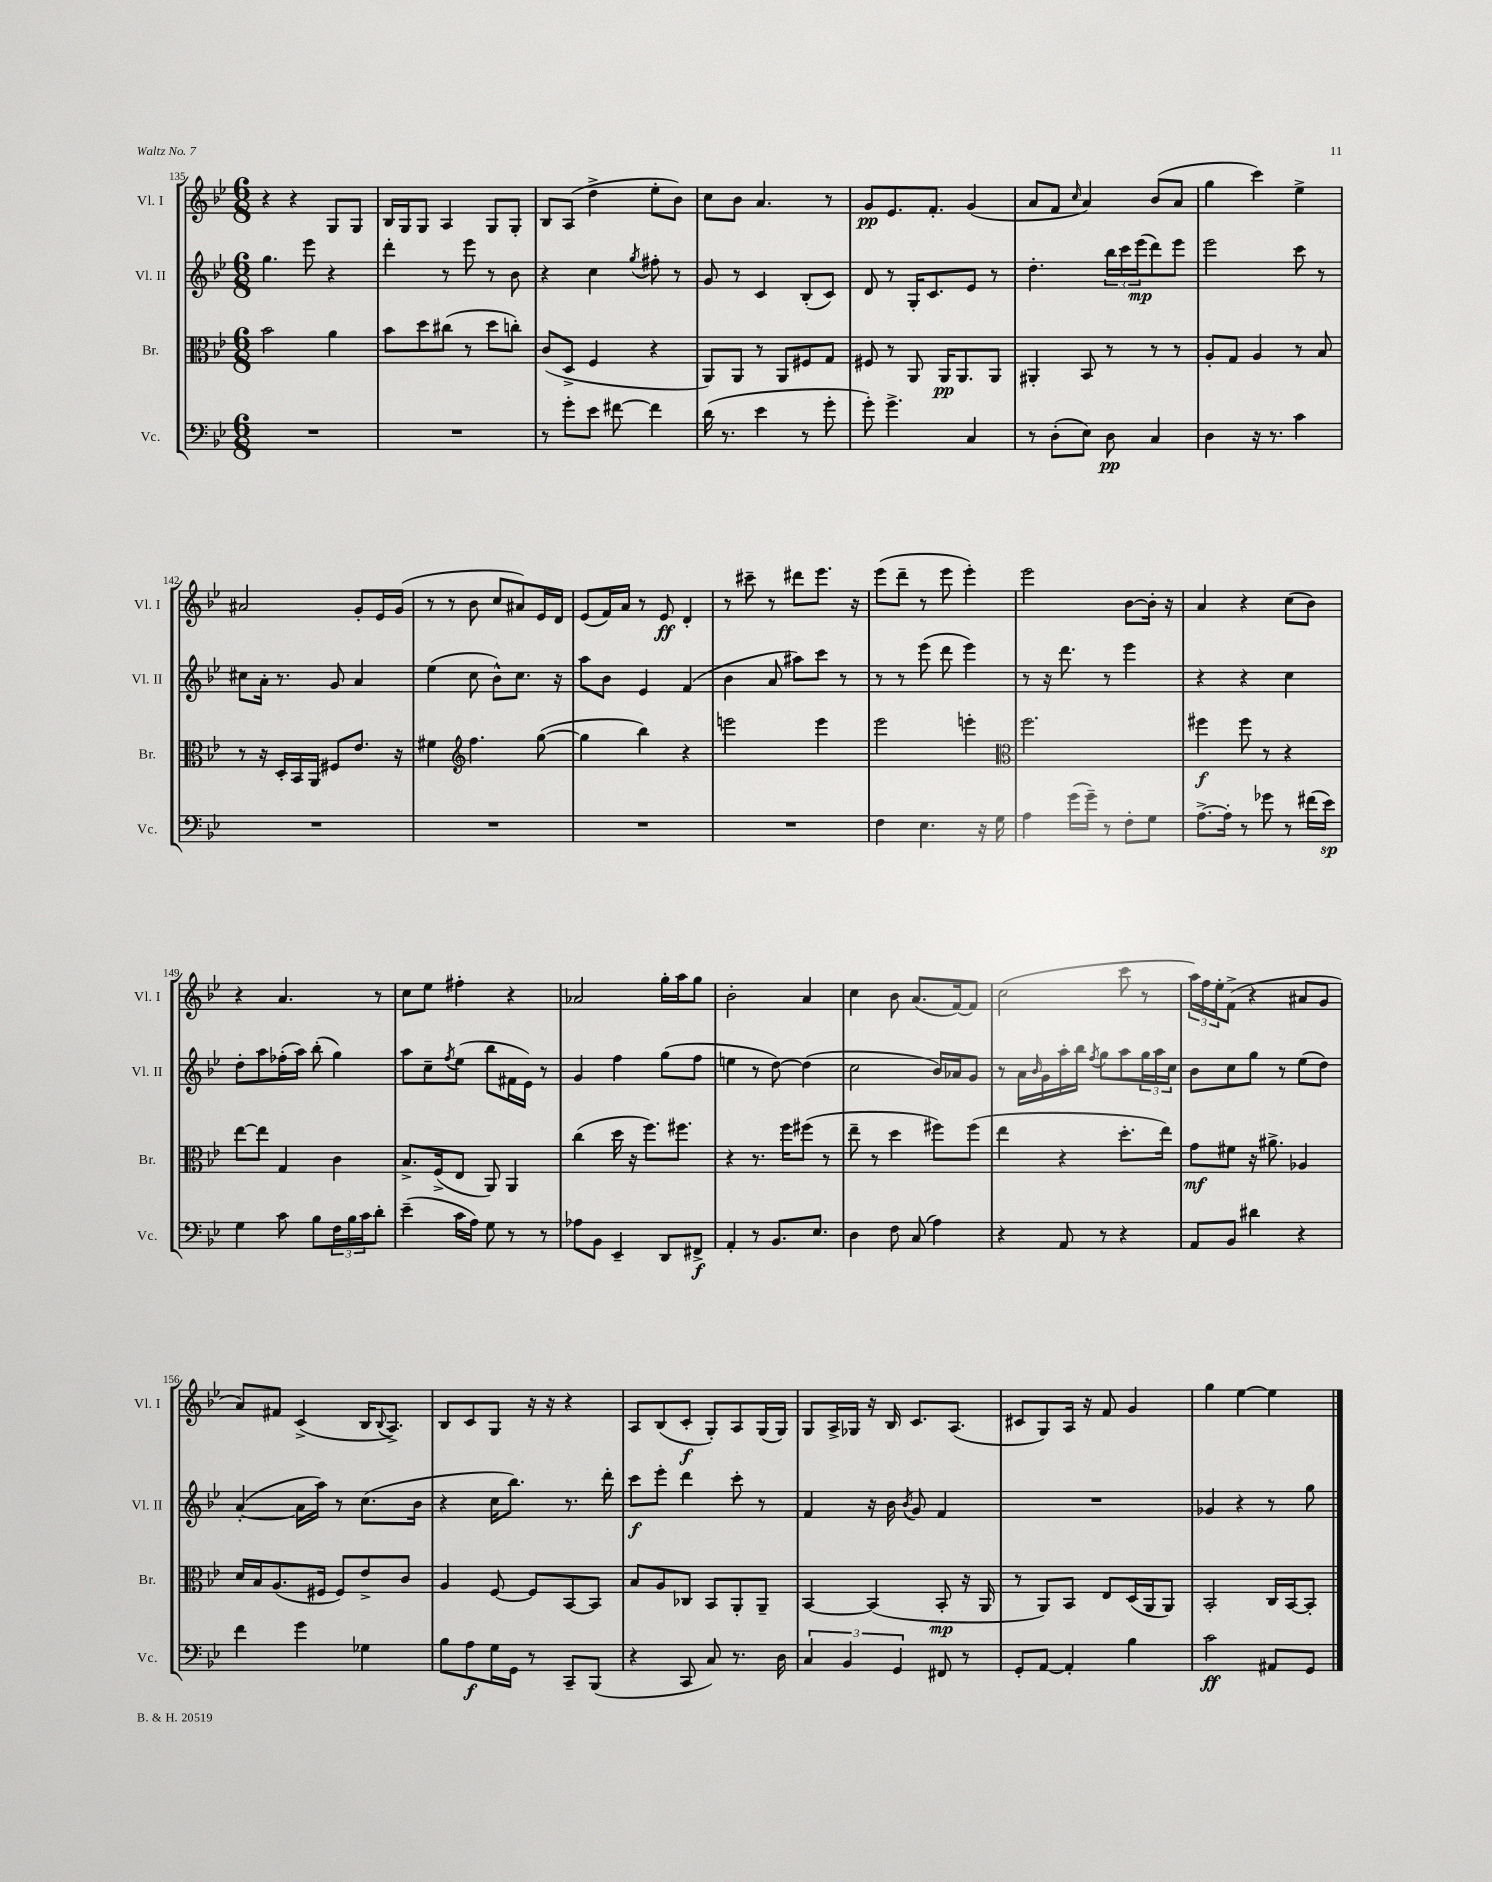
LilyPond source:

<<
\new StaffGroup <<
\new Staff = "s0" \with { instrumentName = "Vl. I" shortInstrumentName = "Vl. I" } {
    \clef treble \key bes \major \numericTimeSignature \time 6/8
    r4 r4 g8 g8 |
    bes16 g16 g8 a4 g8 g8-. |
    bes8 a8( d''4-> ees''8-. bes'8) |
    c''8 bes'8 a'4. r8 |
    g'8\pp ees'8. f'8.-. g'4( |
    a'8 f'8 \grace { c''16 } a'4) bes'8( a'8 |
    g''4 c'''4) ees''4-> |
    ais'2 g'8-. ees'16 g'16( |
    r8 r8 bes'8 c''8 ais'8) ees'16 d'16 |
    ees'8( f'16) a'16 r8 ees'8\ff d'4-. |
    r8 cis'''8-- r8 dis'''8 ees'''8. r16 |
    ees'''8( d'''8-- r8 ees'''8 ees'''4-.) |
    ees'''2 bes'8~ bes'16-. r16 |
    a'4 r4 c''8( bes'8) |
    r4 a'4. r8 |
    c''8 ees''8 fis''4-. r4 |
    aes'2 g''16-. a''16 g''8 |
    bes'2-. a'4 |
    c''4 bes'8 a'8.( f'16~) f'8 |
    c''2( c'''8 r8 |
    \tuplet 3/2 { a''16) f''16 ees''16-. } f'8->( r4 ais'8 g'8 |
    a'8) fis'8 c'4->( bes16 \appoggiatura { bes8 } a8.->) |
    bes8 c'8 g8 r16 r16 r4 |
    a8 bes8( c'8-.\f g8-.) a8 g16( g16) |
    g8 a16-> ges16 r16 bes16 c'8. a8.( |
    cis'8 g8) a16 r16 f'8 g'4 |
    g''4 ees''4~ ees''4 \bar "|." |
}
\new Staff = "s1" \with { instrumentName = "Vl. II" shortInstrumentName = "Vl. II" } {
    \clef treble \key bes \major \numericTimeSignature \time 6/8
    g''4. ees'''8 r4 |
    d'''4-. r8 ees'''8 r8 bes'8 |
    r4 c''4 \acciaccatura { g''8 } fis''8-. r8 |
    g'8 r8 c'4 bes8-.( c'8) |
    d'8 r8 g16-. c'8. ees'8 r8 |
    d''4.-. \tuplet 3/2 { bes''16 c'''16 ees'''16\mp( } d'''8) ees'''8 |
    ees'''2 c'''8 r8 |
    cis''8 a'16-. r8. g'8 a'4 |
    ees''4( c''8 bes'8-^) c''8. r16 |
    a''8 bes'8 ees'4 f'4( |
    bes'4 a'8 ais''8) c'''8 r8 |
    r8 r8 ees'''8( d'''8 ees'''4) |
    r8 r16 d'''8. r8 ees'''4 |
    r4 r4 c''4 |
    d''8-. a''8 fes''16-.( a''16) bes''8-.( g''4) |
    a''8 c''8-- \acciaccatura { f''8 } ees''8( bes''8 fis'16 ees'16) r8 |
    g'4 f''4 g''8( f''8 |
    e''4 r8 d''8~) d''4( |
    c''2 bes'16) aes'16 g'8 |
    r8 a'16 \grace { bes'16 } g'16 a''16-. bes''16 \acciaccatura { f''8 } g''8 a''8 \tuplet 3/2 { g''16 a''16 c''16 } |
    bes'8 c''8 g''8 r8 ees''8( d''8) |
    a'4~-.( a'16 a''16) r8 c''8.( bes'16 |
    r4 c''16 bes''8.) r8. d'''16-. |
    c'''8\f ees'''8-. d'''4 c'''8-. r8 |
    f'4 r16 bes'16 \acciaccatura { bes'8 } g'8 f'4 |
    R2. |
    ges'4 r4 r8 g''8 \bar "|." |
}
\new Staff = "s2" \with { instrumentName = "Br." shortInstrumentName = "Br." } {
    \clef alto \key bes \major \numericTimeSignature \time 6/8
    bes'2 a'4 |
    bes'8 d''8 cis''8( r8 d''8 c''8-.) |
    c'8( d8-> f4 r4 |
    a,8) a,8 r8 a,8 fis8 g8 |
    fis8 r8 a,8 a,16\pp a,8. a,8 |
    ais,4-. bes,8 r8 r8 r8 |
    a8-. g8 a4 r8 bes8 |
    r8 r16 d16-. bes,16 a,16 fis8 ees'8. r16 |
    fis'4 \clef treble f''4. g''8~( |
    g''4 bes''4) r4 |
    e'''2 e'''4 |
    ees'''2 e'''4-. |
    \clef alto f''2. |
    fis''4\f fis''8 r8 r4 |
    ees''8~ ees''8 g4 c'4 |
    bes8.-> f16->( ees8 a,8) a,4 |
    c''4( d''16 r16 f''8.) fis''8. |
    r4 r8. f''16 fis''8( r8 |
    ees''8-- r8 d''4 fis''8) fis''8( |
    ees''4 r4 d''8.-. ees''16) |
    g'8\mf fis'8 r16 ais'8.-> aes4 |
    d'16 bes16 a8.( fis16 fis8) ees'8-> c'8 |
    a4 f8~ f8 bes,8~ bes,8 |
    bes8 a8 ces8 bes,8 a,8-. a,8-- |
    bes,4~ bes,4( bes,8-.\mp r16 a,16 |
    r8 a,8) bes,8 ees8 d16( a,16 a,8) |
    bes,2-. c16 bes,16~ bes,8-. \bar "|." |
}
\new Staff = "s3" \with { instrumentName = "Vc." shortInstrumentName = "Vc." } {
    \clef bass \key bes \major \numericTimeSignature \time 6/8
    R2. |
    R2. |
    r8 g'8-. ees'8 fis'8~ fis'4 |
    d'16( r8. ees'4 r8 g'8-. |
    g'8-.) g'4.-> c4 |
    r8 d8-.( ees8) d8\pp c4 |
    d4 r16 r8. c'4 |
    R2. |
    R2. |
    R2. |
    R2. |
    f4 ees4. r16 g16 |
    a4 g'16( g'16--) r8 f8-. g8 |
    a8.~-> a16-. r8 ges'8 r8 fis'16( ees'16\sp) |
    g4 c'8 bes8 \tuplet 3/2 { f16 bes16 c'16 } d'8-. |
    ees'4--( c'16 a16) g8 r8 r8 |
    aes8 bes,8 ees,4-- d,8 fis,8->\f |
    a,4-. r8 bes,8. ees8. |
    d4 f8 c8( a4) |
    r4 a,8 r8 r4 |
    a,8 bes,8 dis'4 r4 |
    f'4 g'4 ges4 |
    bes8 a8\f g16 g,16 r8 c,8-- bes,,8( |
    r4 c,8 c8) r8. d16 |
    \tuplet 3/2 { c4 bes,4 g,4 } fis,8 r8 |
    g,8-. a,8~ a,4-. bes4 |
    c'2\ff ais,8 g,8 \bar "|." |
}
>>
>>
\layout { \context { \Score currentBarNumber = #135 } }
